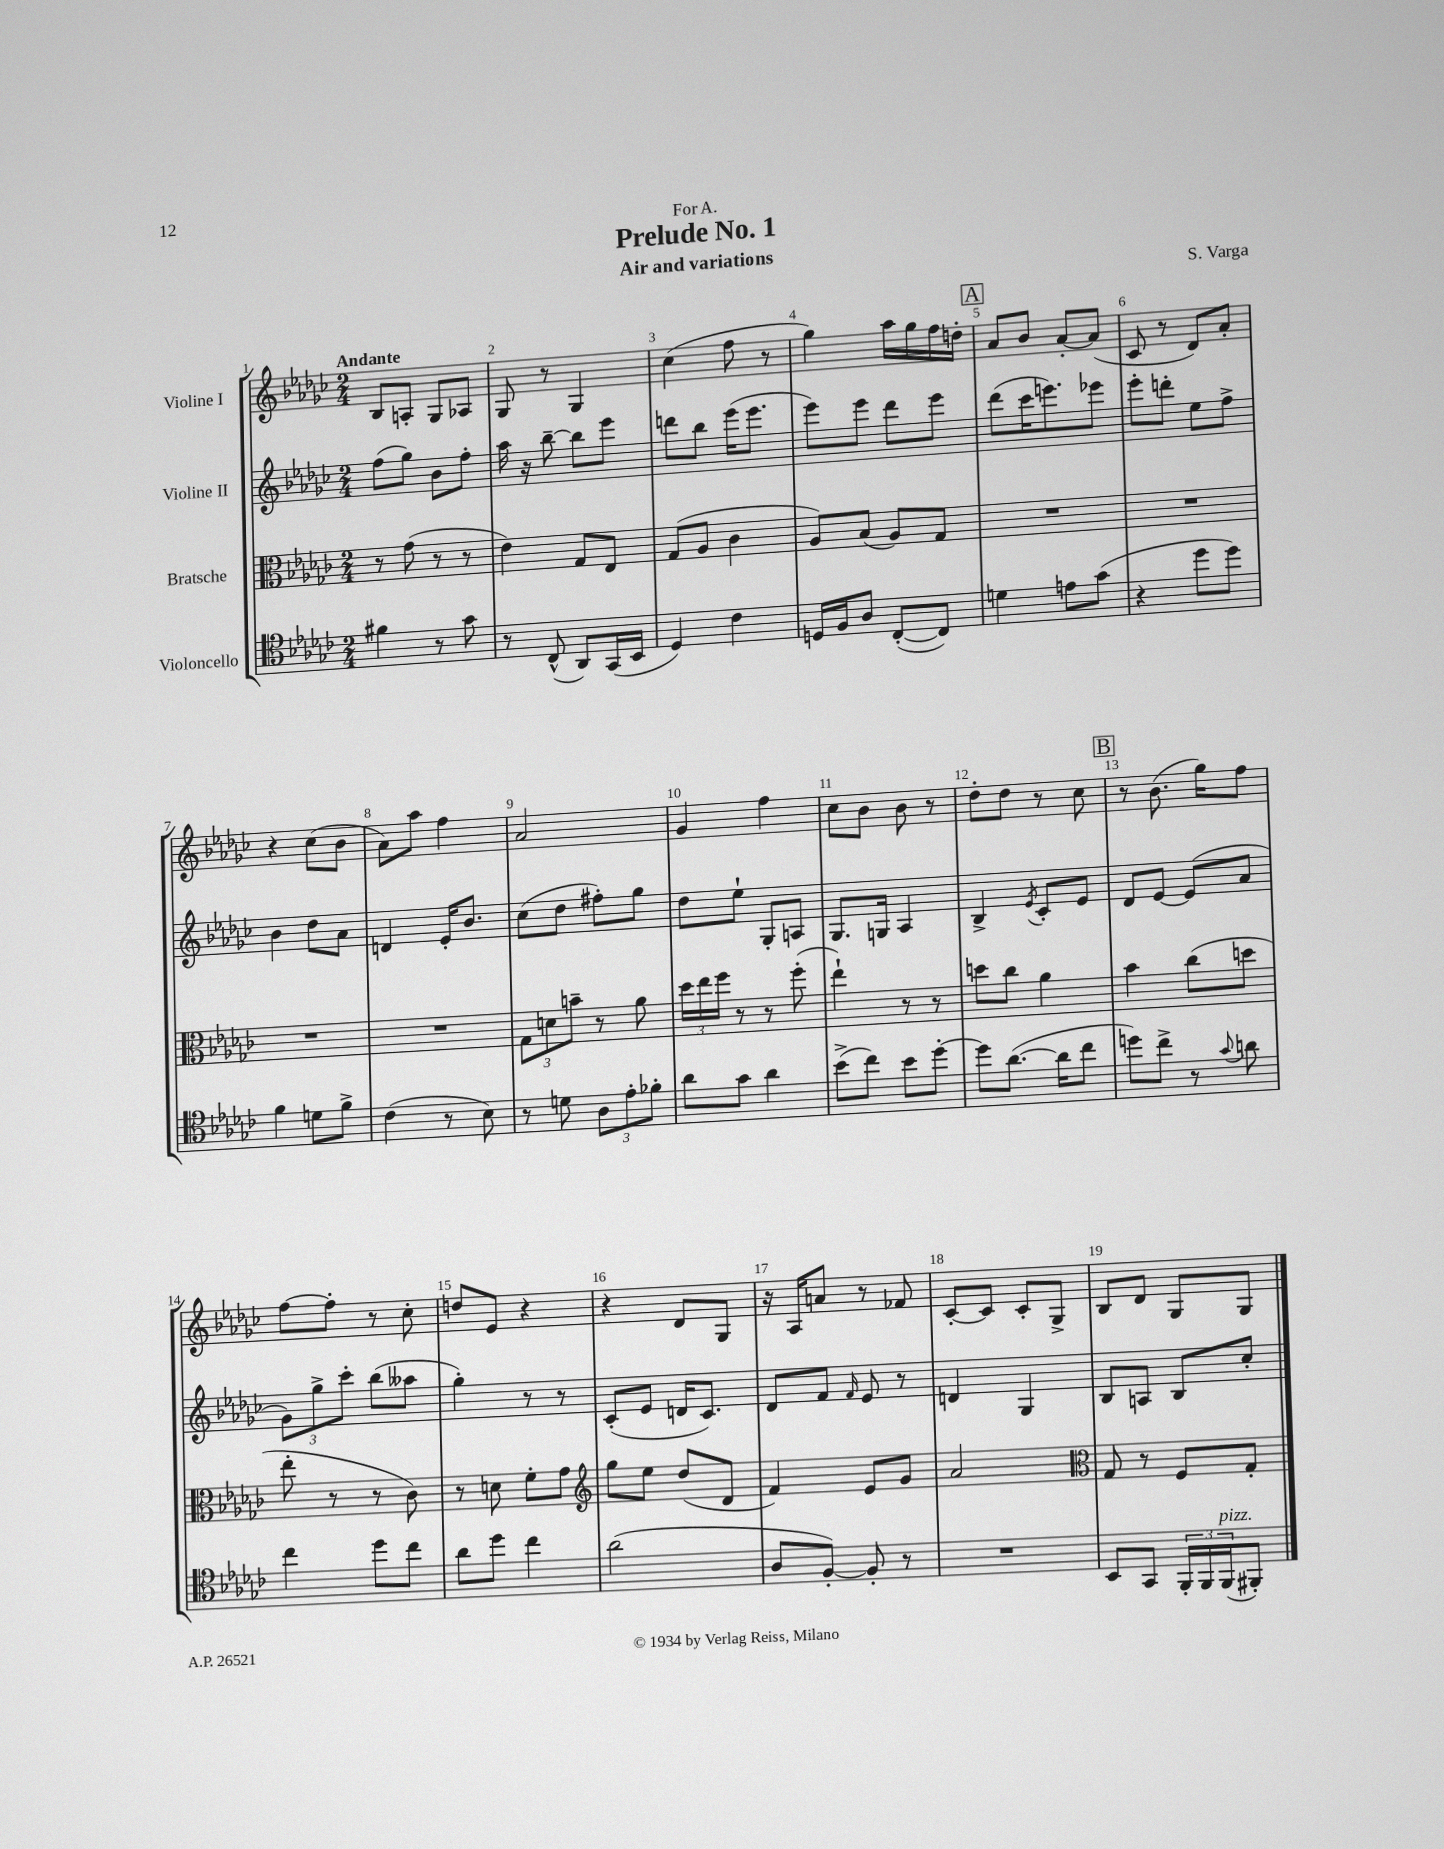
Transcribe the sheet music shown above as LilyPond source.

\header { title = "Prelude No. 1" composer = "S. Varga" subtitle = "Air and variations" dedication = "For A." }
<<
\new StaffGroup <<
\new Staff = "s0" \with { instrumentName = "Violine I" } {
    \clef treble \key ges \major \numericTimeSignature \time 2/4 \tempo "Andante"
    bes8 a8-. ges8 aes8 |
    ges8 r8 ges4 |
    ces''4( f''8 r8 |
    ges''4) aes''16 ges''16 f''16 d''16-. |
    \mark \markup { \box "A" } aes'8 bes'8 aes'8~-. aes'8( |
    ces'8 r8 des'8) aes'8-. |
    r4 ces''8( bes'8 |
    aes'8) aes''8 f''4 |
    aes'2 |
    ges'4 f''4 |
    ces''8 bes'8 bes'8 r8 |
    des''8-. des''8 r8 ces''8 |
    \mark \markup { \box "B" } r8 bes'8.( ges''16) f''8 |
    f''8~ f''8-. r8 ces''8-. |
    d''8 ees'8 r4 |
    r4 des'8 ges8 |
    r16 aes16 a'8 r8 fes'8 |
    ces'8~-. ces'8 ces'8-. ges8-> |
    bes8 des'8 ges8 ges8 \bar "|." |
}
\new Staff = "s1" \with { instrumentName = "Violine II" } {
    \clef treble \key ges \major \numericTimeSignature \time 2/4
    f''8( ges''8) bes'8 f''8-. |
    aes''16 r16 bes''8~-- bes''8 ees'''8 |
    d'''8 bes''8 ees'''16( ees'''8. |
    ees'''8) ees'''8 des'''8 ees'''8 |
    \mark \markup { \box "A" } des'''8( ces'''16 e'''8.) ees'''8 |
    ees'''8-. d'''8-. ees''8 f''8-> |
    bes'4 des''8 aes'8 |
    d'4 ees'16-. bes'8. |
    ces''8( des''8 fis''8-.) ges''8 |
    des''8 ees''8-! ges8-. a8 |
    ges8. g16 aes4 |
    bes4-> \acciaccatura { ees'8 } ces'8-. ees'8 |
    \mark \markup { \box "B" } des'8 ees'8~ ees'8( aes'8 |
    \tuplet 3/2 { ges'8) ges''8-> ces'''8-. } bes''8( aeses''8 |
    ges''4-.) r8 r8 |
    ces'8-.( ees'8 d'16 ces'8.) |
    des'8 f'8 \grace { f'16 } ees'8 r8 |
    d'4 ges4 |
    bes8 a8 bes8 ces''8-. \bar "|." |
}
\new Staff = "s2" \with { instrumentName = "Bratsche" } {
    \clef alto \key ges \major \numericTimeSignature \time 2/4
    r8 ges'8( r8 r8 |
    ees'4) ges8 ees8 |
    ges8( aes8 ces'4 |
    aes8) bes8( aes8) ges8 |
    \mark \markup { \box "A" } R2 |
    R2 |
    R2 |
    R2 |
    \tuplet 3/2 { ges8 d'8 b'8-- } r8 aes'8 |
    \tuplet 3/2 { des''16 ees''16 f''16 } r8 r8 f''8-.( |
    ees''4-!) r8 r8 |
    d''8 ces''8 aes'4 |
    \mark \markup { \box "B" } bes'4 ces''8( d''8 |
    ees''8-. r8 r8 ces'8) |
    r8 d'8 f'8-. ges'8 |
    \clef treble ges''8 ees''8 des''8( des'8 |
    f'4) ees'8 ges'8 |
    aes'2 |
    \clef alto ges8 r8 f8 ges8-. \bar "|." |
}
\new Staff = "s3" \with { instrumentName = "Violoncello" } {
    \clef tenor \key ges \major \numericTimeSignature \time 2/4
    fis'4 r8 ges'8 |
    r8 ces8-^( aes,8) ges,16( bes,16 |
    des4) ces'4 |
    d16 f16 aes8 ces8~-.( ces8) |
    \mark \markup { \box "A" } d'4 e'8 ges'8( |
    r4 des''8 des''8) |
    f'4 d'8 f'8-> |
    ces'4( r8 bes8) |
    r8 d'8 \tuplet 3/2 { aes8 ees'8-. fes'8-. } |
    aes'8 ges'8 aes'4 |
    bes'8->( ces''8) bes'8 des''8~-. |
    des''8 aes'8.~( aes'16 ces''8 |
    \mark \markup { \box "B" } d''8) ces''8-> r8 \appoggiatura { ges'8 } a'8 |
    ces''4 des''8 ces''8 |
    aes'8 des''8 ces''4 |
    aes'2( |
    aes8 f8~-.) f8-. r8 |
    R2 |
    bes,8 ges,8 \tuplet 3/2 { f,16-. f,16 f,16^\markup { \italic "pizz." }( } fis,8-.) \bar "|." |
}
>>
>>
\layout { \context { \Score \override BarNumber.break-visibility = ##(#f #t #t) barNumberVisibility = #all-bar-numbers-visible } }
